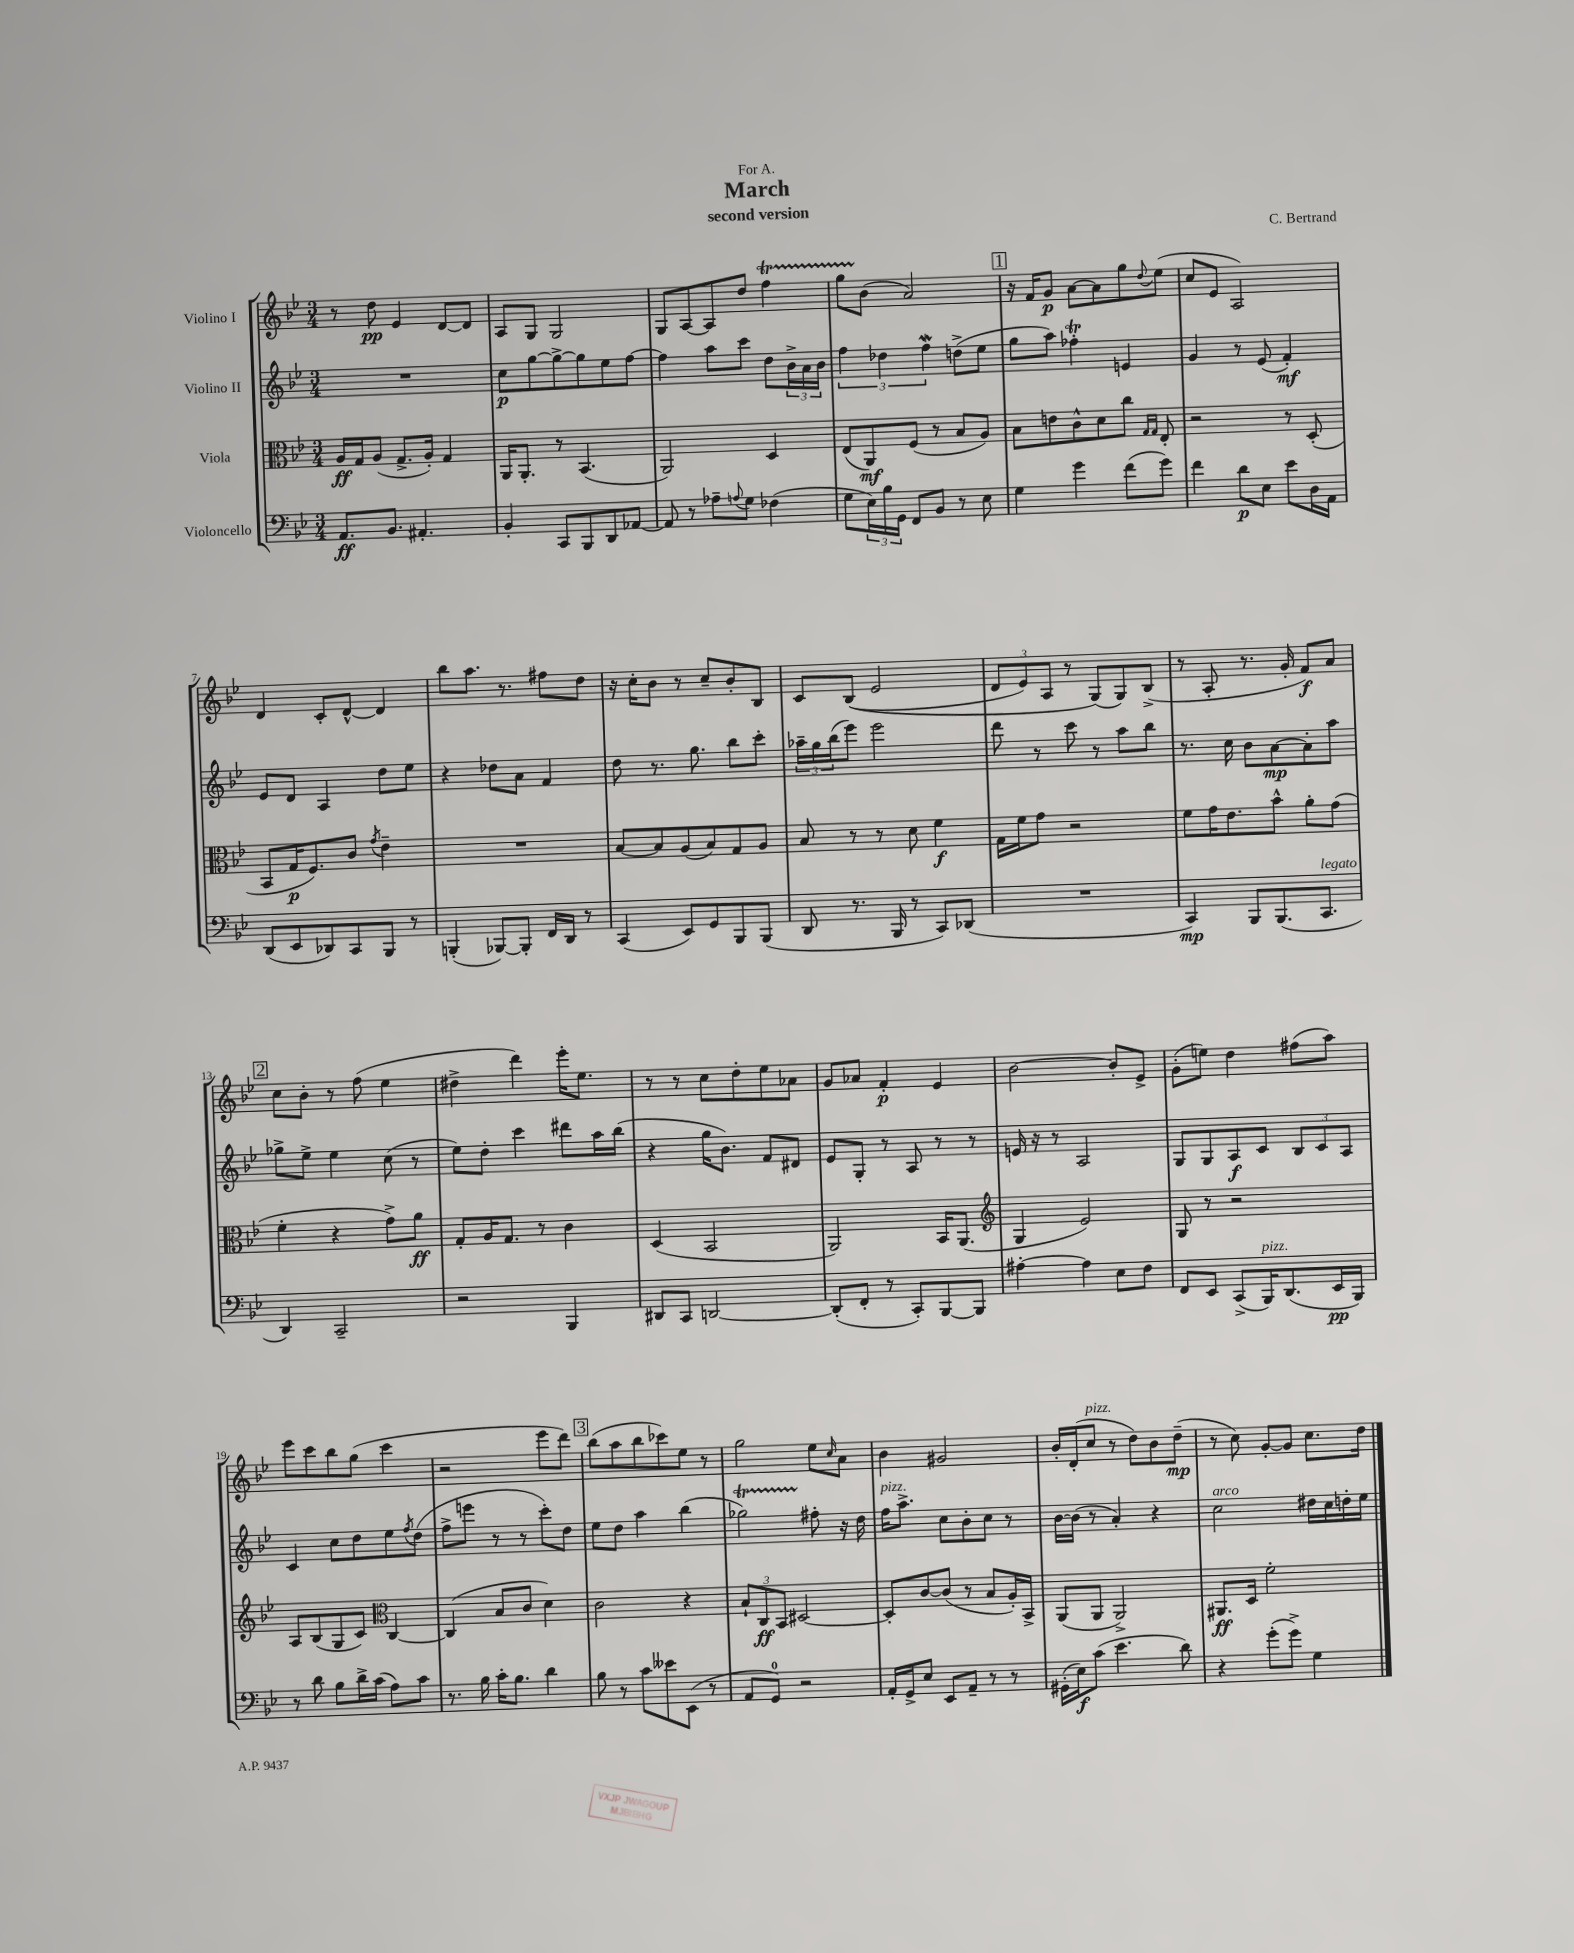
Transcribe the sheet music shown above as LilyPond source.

\header { title = "March" composer = "C. Bertrand" subtitle = "second version" dedication = "For A." }
<<
\new StaffGroup <<
\new Staff = "s0" \with { instrumentName = "Violino I" } {
    \clef treble \key bes \major \numericTimeSignature \time 3/4
    r8 d''8\pp ees'4 d'8~ d'8 |
    a8 g8 g2 |
    g8 a8~ a8 d''8 f''4\startTrillSpan |
    g''8 bes'8\stopTrillSpan( a'2) |
    \mark \markup { \box "1" } r16 f'16 g'8\p a'8~ a'8 g''8 \appoggiatura { d''8 } ees''8( |
    c''8 ees'8 a2) |
    d'4 c'8-. d'8~-^ d'4 |
    bes''8 a''8. r8. fis''8 d''8 |
    r16 c''16-. bes'8 r8 c''8-- bes'8-. bes8 |
    c'8 bes8(\( ees'2 |
    \tuplet 3/2 { d'8 ees'8) a8 } r8 g8(\) g8) bes8->( |
    r8 a8-. r8. g'16-. f'8\f) a'8 |
    \mark \markup { \box "2" } c''8 bes'8-. r8 f''8( ees''4 |
    dis''4-> d'''4) ees'''16-. ees''8. |
    r8 r8 c''8 d''8-. ees''8 aes'8 |
    g'8 aes'8 f'4-.\p ees'4 |
    bes'2~ bes'8-. ees'8-> |
    g'8-.( e''8) d''4 fis''8( a''8) |
    ees'''8 c'''8 bes''8 g''8( c'''4 |
    r2 ees'''8 d'''8) |
    \mark \markup { \box "3" } bes''8( a''8 bes''8 ces'''8) ees''8 r8 |
    g''2 ees''8 \grace { c''16 } a'8 |
    bes'4 gis'2 |
    bes'16-. d'16-.( c''8^\markup { \italic "pizz." } r8 d''8) bes'8 d''8--\mp( |
    r8 c''8) g'8~-. g'8 c''8. d''16 \bar "|." |
}
\new Staff = "s1" \with { instrumentName = "Violino II" } {
    \clef treble \key bes \major \numericTimeSignature \time 3/4
    R2. |
    c''8\p g''8~ g''8~-> g''8 ees''8 f''8~ |
    f''4 a''8 c'''8 d''8 \tuplet 3/2 { bes'16-> a'16 bes'16 } |
    \tuplet 3/2 { f''4 des''4 f''4\mordent } d''8->( ees''8 |
    \mark \markup { \box "1" } g''8 a''8) fes''4-.\trill e'4 |
    g'4 r8 ees'8( f'4-.\mf) |
    ees'8 d'8 a4 d''8 ees''8 |
    r4 des''8 a'8 f'4 |
    d''8 r8. g''8. bes''8 c'''8-. |
    \tuplet 3/2 { aes''16-- g''16 bes''16( } ees'''8) ees'''2 |
    d'''8 r8 c'''8 r8 a''8 bes''8 |
    r8. c''16 bes'8 a'8~\mp a'8-. a''8 |
    \mark \markup { \box "2" } ges''8-> ees''8-> ees''4 c''8( r8 |
    ees''8) d''8-. c'''4 dis'''8 a''16 bes''16( |
    r4 g''16 bes'8.) f'8 dis'8 |
    ees'8 g8-. r8 a8 r8 r8 |
    e'16 r16 r8 a2 |
    g8 g8 a8\f c'8 \tuplet 3/2 { bes8 c'8 a8 } |
    c'4 c''8 d''8 ees''8 \acciaccatura { f''8 } d''8( |
    f''8-> e'''8 r8 r8 c'''8-.) d''8 |
    \mark \markup { \box "3" } ees''8 d''8 a''4 bes''4( |
    ges''2\startTrillSpan) fis''8-.\stopTrillSpan r16 d''16 |
    f''16^\markup { \italic "pizz." } a''8.-> c''8 bes'8-. c''8 r8 |
    bes'16~ bes'16( r8 a'4-.) r4 |
    c''2^\markup { \italic "arco" } dis''16 c''16 d''16-. ees''16 \bar "|." |
}
\new Staff = "s2" \with { instrumentName = "Viola" } {
    \clef alto \key bes \major \numericTimeSignature \time 3/4
    a16\ff g16 a8( g8.-> a16-.) g4 |
    a,16 a,8.-. r8 bes,4.( |
    a,2) d4 |
    ees8( a,8\mf) f8( r8 bes8 a8) |
    \mark \markup { \box "1" } bes8 e'8 c'8-^ d'8 c''8 \grace { g16 g16 } ees8-. |
    r2 r8 d8-.( |
    bes,8 g16\p f8.) c'8 \acciaccatura { g'8 } ees'4-- |
    R2. |
    bes8~ bes8 a8( bes8) g8 a8 |
    bes8 r8 r8 d'8 f'4\f |
    g16 f'16 g'8 r2 |
    f'8 g'16 ees'8. bes'8-^ a'8-. g'8( |
    \mark \markup { \box "2" } f'4-. r4 g'8->) a'8\ff |
    g8-. a16 g8. r8 c'4 |
    d4( bes,2 |
    a,2) bes,16 a,8.( |
    \clef treble g4 ees'2) |
    g8 r8 r2 |
    a8 bes8( g8 c'8) \clef alto c4~ |
    c4( bes8 c'8 d'4) |
    \mark \markup { \box "3" } c'2 r4 |
    \tuplet 3/2 { bes8-! c8\ff bes,8 } dis2~ |
    dis8-. c'8~ c'8( r8 bes8 a16-.) bes,16-> |
    a,8( a,8 a,2->) |
    ais,8.\ff d16 f'2-. \bar "|." |
}
\new Staff = "s3" \with { instrumentName = "Violoncello" } {
    \clef bass \key bes \major \numericTimeSignature \time 3/4
    a,8.\ff bes,8. ais,4.-. |
    bes,4-. c,8 bes,,8 d,8 aes,8~ |
    aes,8 r8 aes8-- \appoggiatura { a8 } g8 fes4( |
    g8 \tuplet 3/2 { ees16) bes16 g,16 } f,8 bes,8 r8 ees8 |
    \mark \markup { \box "1" } g4 g'4 f'8( g'8) |
    f'4 d'8\p ees8 ees'8 d16 a,16 |
    d,8( ees,8 des,8) c,8 bes,,8 r8 |
    b,,4-.( bes,,8~) bes,,8-. f,16 d,16 r8 |
    c,4( ees,8) g,8 bes,,8 bes,,8( |
    d,8 r8. bes,,16 r8 c,8) des,8( |
    R2. |
    c,4\mp) bes,,8 bes,,8.( c,8.^\markup { \italic "legato" } |
    \mark \markup { \box "2" } d,4) c,2-- |
    r2 bes,,4 |
    dis,8 c,8 d,2~ |
    d,8-.( f,8-. r8 c,8-.) bes,,8~ bes,,8 |
    ais4~-. ais4 ees8 f8 |
    f,8 ees,8 c,8->( bes,,16^\markup { \italic "pizz." }) d,8.( ees,16\pp bes,,16) |
    r8 d'8 bes8 d'16-> c'16( a8) c'8 |
    r8. bes16 c'16-. bes8. d'4 |
    \mark \markup { \box "3" } bes8 r8 c'8 eeses'8 ees,8( r8 |
    a,8 g,8-0) r2 |
    a,16-. g,16-> ees8 ees,8 a,8-- r8 r8 |
    gis,16-.( ees16\f) c'8( ees'4. d'8) |
    r4 g'8-.( g'8->) g4 \bar "|." |
}
>>
>>
